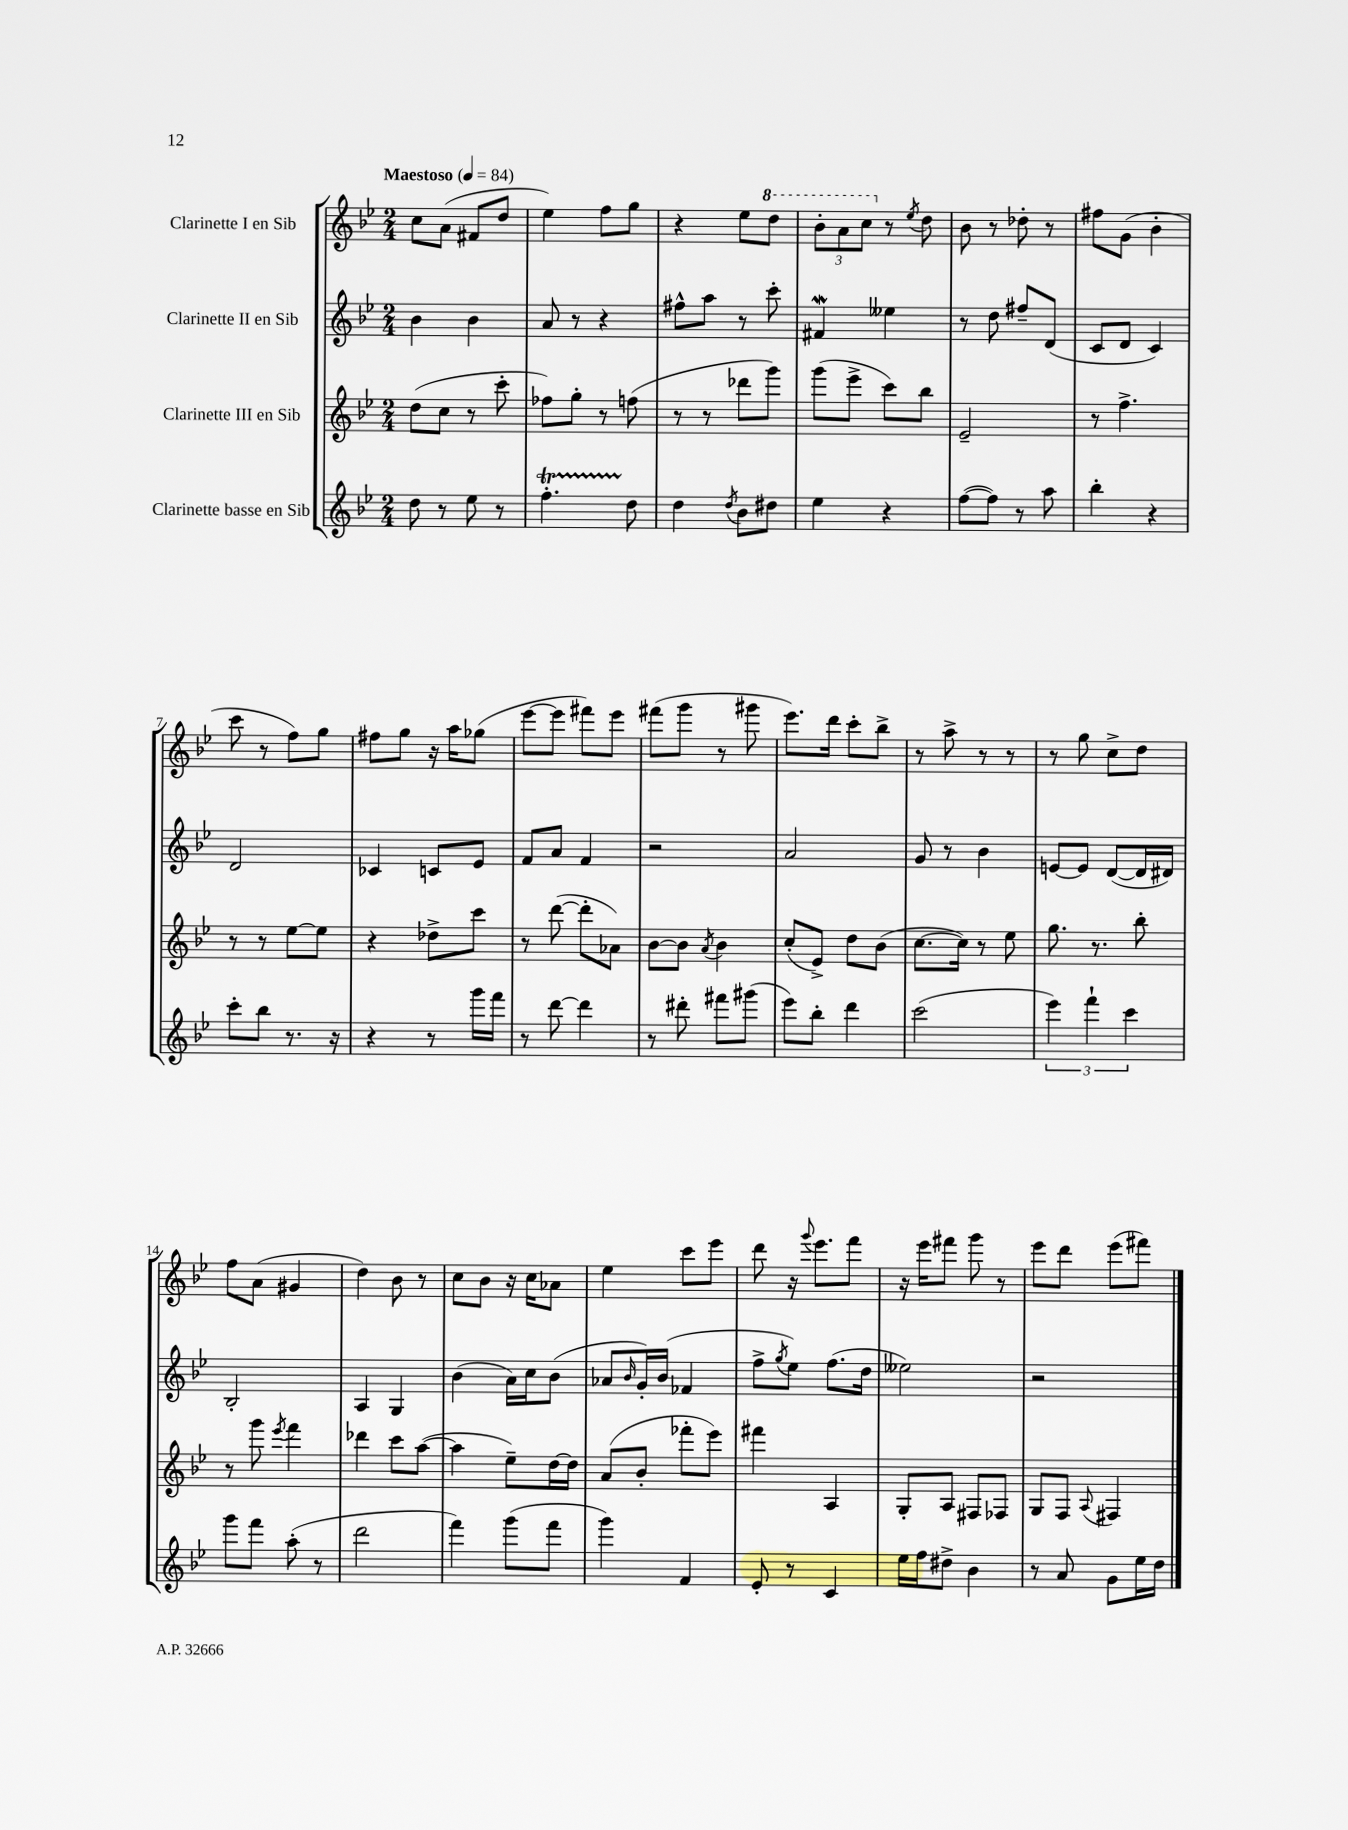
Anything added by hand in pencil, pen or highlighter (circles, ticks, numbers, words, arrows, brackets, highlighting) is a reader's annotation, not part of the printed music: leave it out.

**kern	**kern	**kern	**kern
*part4	*part3	*part2	*part1
*staff4	*staff3	*staff2	*staff1
*I"Clarinette basse en Sib	*I"Clarinette III en Sib	*I"Clarinette II en Sib	*I"Clarinette I en Sib
*clefG2	*clefG2	*clefG2	*clefG2
*k[b-e-]	*k[b-e-]	*k[b-e-]	*k[b-e-]
*M2/4	*M2/4	*M2/4	*M2/4
*MM84	*MM84	*MM84	*MM84
=1	=1	=1	=1
!	!	!	!LO:TX:a:B:t=Maestoso
8dd\	(8dd\L	4b-\	8cc\L
8r	8cc\J	.	(8a\J
8ee-\	8r	4b-\	8f#X/L
8r	8ccc'\	.	8dd/J
=2	=2	=2	=2
4.ffT'\	8ff-X\L)	8a/	4ee-\)
.	8gg'\J	8r	.
.	8r	4r	8ff\L
8dd\	(8ffn\	.	8gg\J
=3	=3	=3	=3
4dd\	8r	8ff#X^^\L	4r
.	8r	8aa\J	.
8qdd/	.	.	.
8b-\L	8ddd-X\L	8r	8ee-\L
*	*	*	*8va
8dd#X\J	8ggg\J)	8ccc'\	8ddd\J
=4	=4	=4	=4
4ee-\	(8ggg\L	4f#XW/	12bb-'\L
.	.	.	12aa\
.	8eee-^\J	.	.
.	.	.	12ccc\J
*	*	*	*X8va
4r	8ccc\L)	4ee--X\	8r
.	.	.	8qee-/
.	8bb-\J	.	8dd\
=5	=5	=5	=5
([8ff\L	2e-~/	8r	8b-\
8ff\J])	.	8dd\	8r
8r	.	8ff#X~/L	8dd-X'\
8aa\	.	(8d/J	8r
=6	=6	=6	=6
4bb-'\	8r	8c/L	8ff#X\L
.	4.ff^\	8d/J	(8g\J
4r	.	4c/)	4b-'\
!!LO:LB:g=z
=7	=7	=7	=7
8ccc'\L	8r	2d/	8ccc\
8bb-\J	8r	.	8r
8.r	[8ee-\L	.	8ff\L)
.	8ee-\J]	.	8gg\J
16r	.	.	.
=8	=8	=8	=8
4r	4r	4c-X/	8ff#X\L
.	.	.	8gg\J
8r	8dd-X^\L	8cn/L	16r
.	.	.	16aa\KL
16ggg\LL	8ccc\J	8e-/J	(8gg-X\J
16fff\JJ	.	.	.
=9	=9	=9	=9
8r	8r	8f/L	[8eee-\L
[8ddd\	([8ddd\	8a/J	8eee-\J]
4ddd\]	8ddd'\L]	4f/	8fff#X\L)
.	8a-X\J)	.	8eee-\J
=10	=10	=10	=10
8r	[8b-\L	2r	(8fff#X\L
8ddd#X'\	8b-\J]	.	8ggg\J
.	8qa/	.	.
8fff#X\L	4b-\	.	8r
(8ggg#X\J	.	.	8ggg#X\
=11	=11	=11	=11
8eee-\L)	(8cc'/L	2a/	8.eee-\L)
8bb-'\J	8e-^/J)	.	.
.	.	.	16ddd\Jk
4ddd\	8dd\L	.	8ccc'\L
.	(8b-\J	.	8bb-^\J
=12	=12	=12	=12
(2ccc\	[8.cc\L	8g/	8r
.	.	8r	8aa^\
.	16cc\Jk])	.	.
.	8r	4b-\	8r
.	8ee-\	.	8r
=13	=13	=13	=13
6eee-\)	8.gg\	[8en/L	8r
.	.	8e/J]	8gg\
6fff`\	.	.	.
.	8.r	.	.
.	.	([8d/L	8cc^\L
6ccc\	.	.	.
.	8bb-'\	16d/L]	8dd\J
.	.	16d#X/JJ)	.
!!LO:LB:g=z
=14	=14	=14	=14
8ggg\L	8r	2B-'/	8ff\L
8fff\J	8ggg\	.	(8a\J
.	8qeee-/	.	.
(8aa'\	4fff\	.	4g#X/
8r	.	.	.
=15	=15	=15	=15
2ddd\	4ddd-X\	4A/	4dd\)
.	8ccc\L	4G/	8b-\
.	([8aa\J	.	8r
=16	=16	=16	=16
4fff\)	4aa\]	(4b-\	8cc\L
.	.	.	8b-\J
(8ggg\L	8ee-~\L)	16a\LL)	16r
.	.	16cc\J	16cc\KL
8fff\J	[16dd\L	(8b-\J	8a-X\J
.	16dd\JJ]	.	.
=17	=17	=17	=17
4ggg\)	(8a/L	8a-X/L	4ee-\
.	.	16qqb-/	.
.	8b-'/J	16g'/L)	.
.	.	(16b-/JJ	.
4f/	8fff-X'\L	4f-X/	8ccc\L
.	8eee-\J)	.	8eee-\J
=18	=18	=18	=18
8e-'/	4fff#X\	8ff^\L	8ddd\
.	.	8qgg/	.
8r	.	8ee-\J)	16r
.	.	.	8qqggg/
.	.	.	8.eee-\L
4c/	4A/	(8.ff\L	.
.	.	.	8fff\J
.	.	16dd\Jk	.
=19	=19	=19	=19
16ee-\LL	8G'/L	2ee--X\)	16r
16ff\J	.	.	16eee-\KL
8dd#X^\J	8A/J	.	8fff#X\J
4b-\	8F#X/L	.	8ggg\
.	8F-X/J	.	8r
=20	=20	=20	=20
8r	8G/L	2r	8eee-\L
8a/	8F/J	.	8ddd\J
.	8qqA/	.	.
8g\L	4F#X/	.	(8eee-\L
16ee-\L	.	.	8fff#X\J)
16dd\JJ	.	.	.
==	==	==	==
*-	*-	*-	*-
